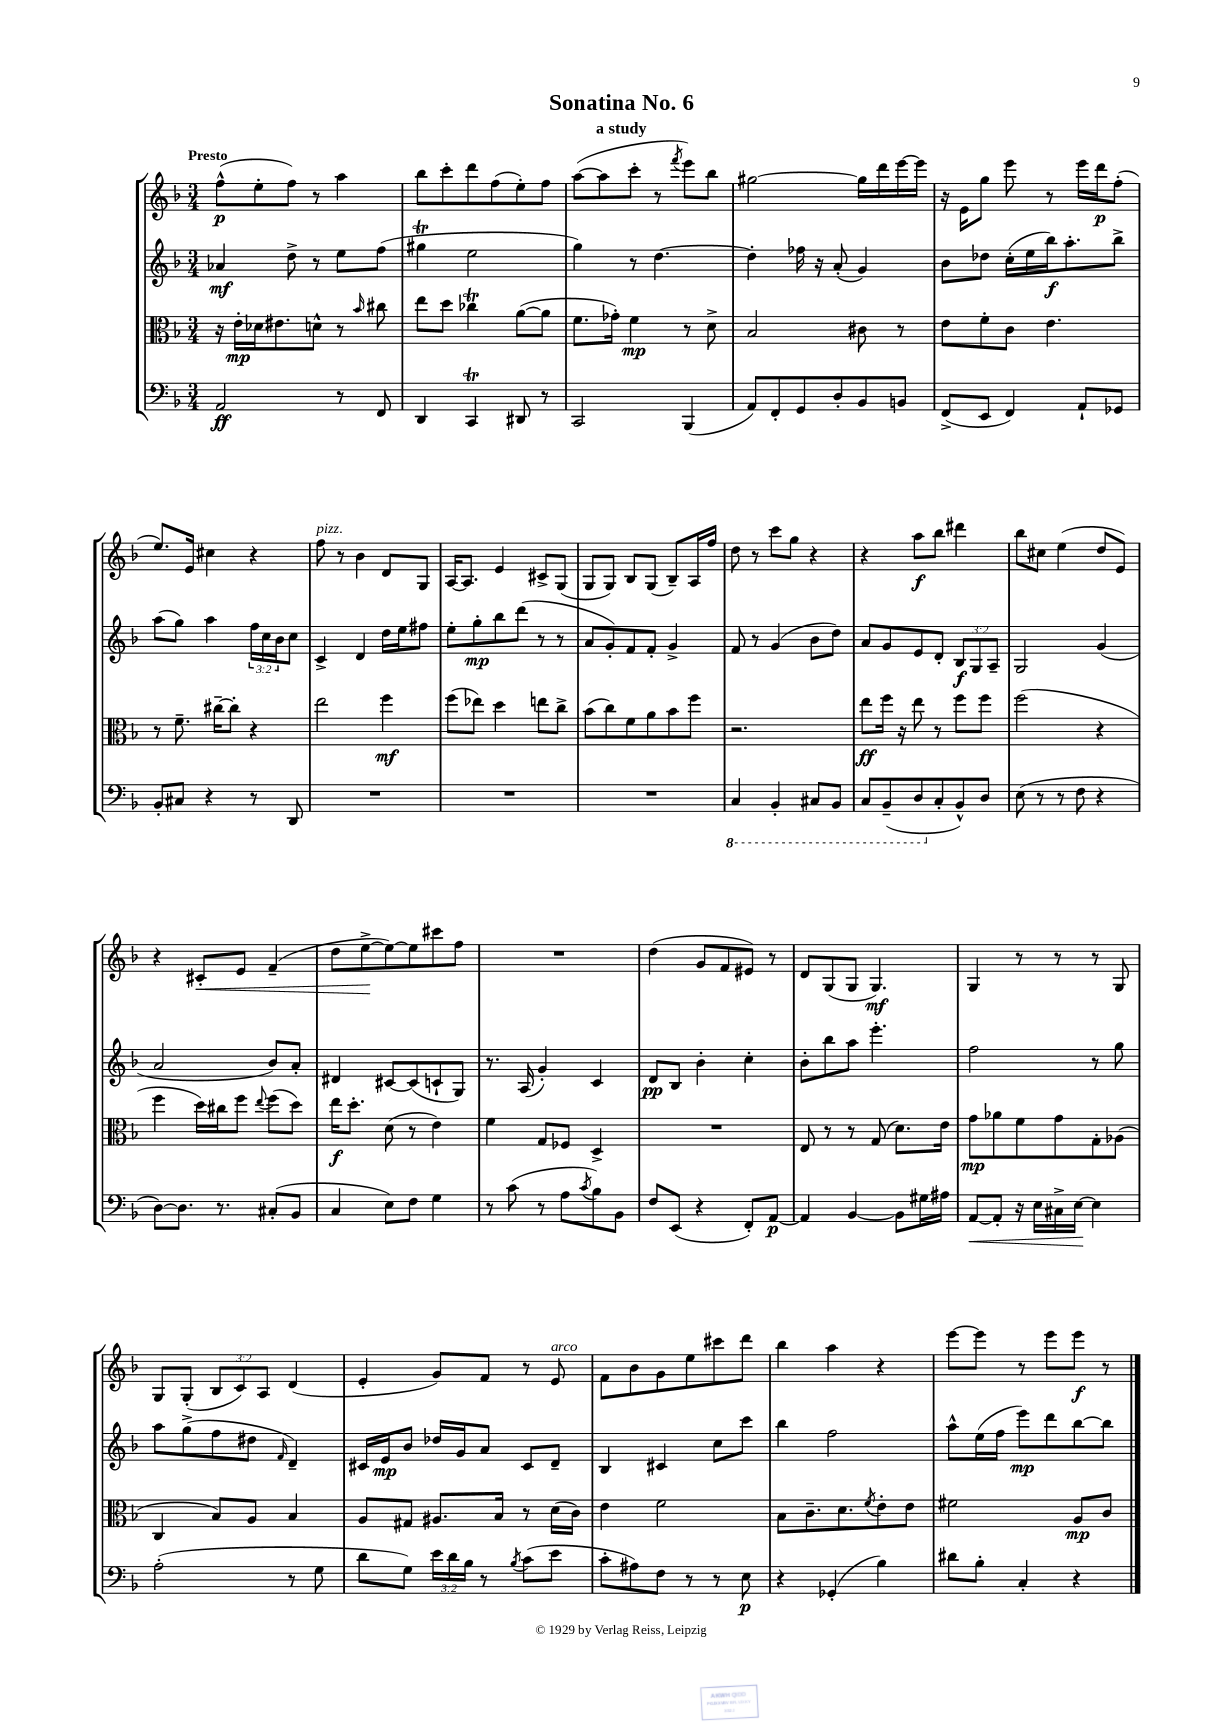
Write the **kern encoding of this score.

**kern	**kern	**kern	**kern
*staff4	*staff3	*staff2	*staff1
*clefF4	*clefC3	*clefG2	*clefG2
*k[b-]	*k[b-]	*k[b-]	*k[b-]
*M3/4	*M3/4	*M3/4	*M3/4
2AA	16r	4a-	(8ff^^
.	16e'	.	.
.	16d-	.	8ee'
.	8.e#	.	.
.	.	8dd^	8ff)
.	8d^^	8r	8r
8r	8r	8ee	4aa
.	16qqb-	.	.
8FF	8cc#	(8ff	.
=	=	=	=
4DD	8ee	4gg#	8bb-
.	8dd	.	8ccc'
4CC	4cc-	2ee	8ddd
.	.	.	(8ff
8DD#	([8a	.	8ee')
8r	8a]	.	8ff
=	=	=	=
2CC	8.f	4gg)	([8aa
.	.	.	8aa]
.	16g-')	.	.
.	4f	8r	8ccc'
.	.	[4.dd	8r
.	.	.	8qfff
(4BBB-	8r	.	8eee)
.	8d^	.	8bb-
=	=	=	=
8AA)	2B-	4dd']	[2gg#
8FF'	.	.	.
8GG	.	16ff-	.
.	.	16r	.
8D'	.	(8a'	.
8BB-	8c#	4g)	16gg#]
.	.	.	16ddd
8BB	8r	.	[16eee
.	.	.	16eee]
=	=	=	=
(8FF^	8e	8b-	16r
.	.	.	16e
8EE	8f'	8dd-	8gg
4FF)	8c	(16cc'	8eee
.	.	16ee	.
.	4.e	16bb-)	8r
.	.	8.aa'	.
8AA`	.	.	16eee
.	.	.	16ddd
8GG-	.	8bb-^	(8ff'
=	=	=	=
8BB-'	8r	(8aa	8.ee)
8C#	8.f~	8gg)	.
.	.	.	16e
4r	.	4aa	4cc#
.	[16cc#~	.	.
.	8cc#']	.	.
8r	4r	24ff	4r
.	.	24cc	.
.	.	24b-	.
8DD	.	8cc	.
=	=	=	=
2.r	2ee	4c^	8ff
.	.	.	8r
.	.	4d	4b-
.	4ff	16dd	8d
.	.	16ee	.
.	.	8ff#	8G
=	=	=	=
2.r	(8ff	8ee'	[16A
.	.	.	8.A]
.	8ee-)	8gg'	.
.	4dd	8bb-	4e
.	.	(8ddd	.
.	8ee	8r	8c#^
.	8cc^	8r	(8G
=	=	=	=
2.r	(8b-	8a	8G
.	8cc)	8g')	8G)
.	8f	8f	8B-
.	8a	8f'	(8G
.	8b-	4g^	8B-~)
.	8ff	.	16A
.	.	.	16ff
=	=	=	=
4CC	2.r	8f	8dd
.	.	8r	8r
4BBB-'	.	(4g	8ccc
.	.	.	8gg
8CC#	.	8b-	4r
8BBB-	.	8dd)	.
=	=	=	=
8CC	8ee	8a	4r
(8BBB-~	16ff	8g	.
.	16r	.	.
8DD	8ee	8e	8aa
8C'	8r	8d'	8bb-
8BB-^^)	8ff	12B-	4ddd#
.	.	12G	.
8D	8ff	.	.
.	.	12A~	.
=	=	=	=
(8E	(2ff	2G	8bb-
8r	.	.	8cc#
8r	.	.	(4ee
8F	.	.	.
4r	4r	(4g	8dd
.	.	.	8e)
=	=	=	=
[8D)	4ff	2a	4r
8.D]	.	.	.
.	16dd)	.	8c#'
8.r	16cc#	.	.
.	8ff	.	8e
.	8qqee	.	.
(8C#'	(8ff	8b-)	(4f~
8BB-	8dd)	8a'	.
=	=	=	=
4C	16ee	4d#	8dd
.	8.dd'	.	.
.	.	.	[8ee^
8E)	(8d	[8c#	8ee_)
8F	8r	(8c#]	8ee]
4G	4e)	8c`	8ccc#
.	.	8G)	8ff
=	=	=	=
8r	4f	8.r	2.r
(8c	.	.	.
.	.	(16A	.
8r	8G	4g')	.
8A	8F-	.	.
8qc	.	.	.
8B-)	4D^	4c	.
8BB-	.	.	.
=	=	=	=
8F	2.r	8d	(4dd
(8EE	.	8B-	.
4r	.	4b-'	8g
.	.	.	8f
8FF')	.	4cc'	8e#)
[8AA	.	.	8r
=	=	=	=
4AA]	8E	8b-'	8d
.	8r	8bb-	(8G
[4BB-	8r	8aa	8G
.	(8G	4.eee'	4.G)
8BB-]	8.d)	.	.
16G#	.	.	.
16A#	16e	.	.
=	=	=	=
[8AA	8g	2ff	4G
8AA']	8a-	.	.
16r	8f	.	8r
16E	.	.	.
16C#^	8g	.	8r
[16E	.	.	.
4E]	8G'	8r	8r
.	(8A-	8gg	8G
=	=	=	=
(2A'	4C	8aa	8G
.	.	(8gg^	(8G'
.	8B-)	8ff	12B-
.	.	.	12c)
.	8A	8dd#	.
.	.	.	12A
.	.	16qqf	.
8r	4B-	4d~)	(4d
8G	.	.	.
=	=	=	=
8d	8A	16c#	4e'
.	.	16e	.
8G)	8G#	8b-	.
24e	8.A#	16dd-	8g)
24d	.	.	.
.	.	16g	.
24B-	.	.	.
8r	.	8a	8f
.	16B-	.	.
8qB-	.	.	.
(8c	8r	8c#	8r
8e	(16d	8d~	8e
.	16c)	.	.
=	=	=	=
8c'	4e	4B-	8f
8A#)	.	.	8b-
8F	2f	4c#	8g
8r	.	.	8ee
8r	.	8cc	8ccc#
8E	.	8ccc	8ddd
=	=	=	=
4r	8B-	4bb-	4bb-
.	8.c~	.	.
(4GG-'	.	2ff	4aa
.	8.d	.	.
.	8qf	.	.
4B-)	8e'	.	4r
.	8e	.	.
=	=	=	=
8d#	2f#	8aa^^	[8eee
8B-'	.	(16ee	8eee]
.	.	16ff	.
4C'	.	8eee)	8r
.	.	8ddd	8eee
4r	8A	[8bb-	8eee
.	8c	8bb-]	8r
==	==	==	==
*-	*-	*-	*-
